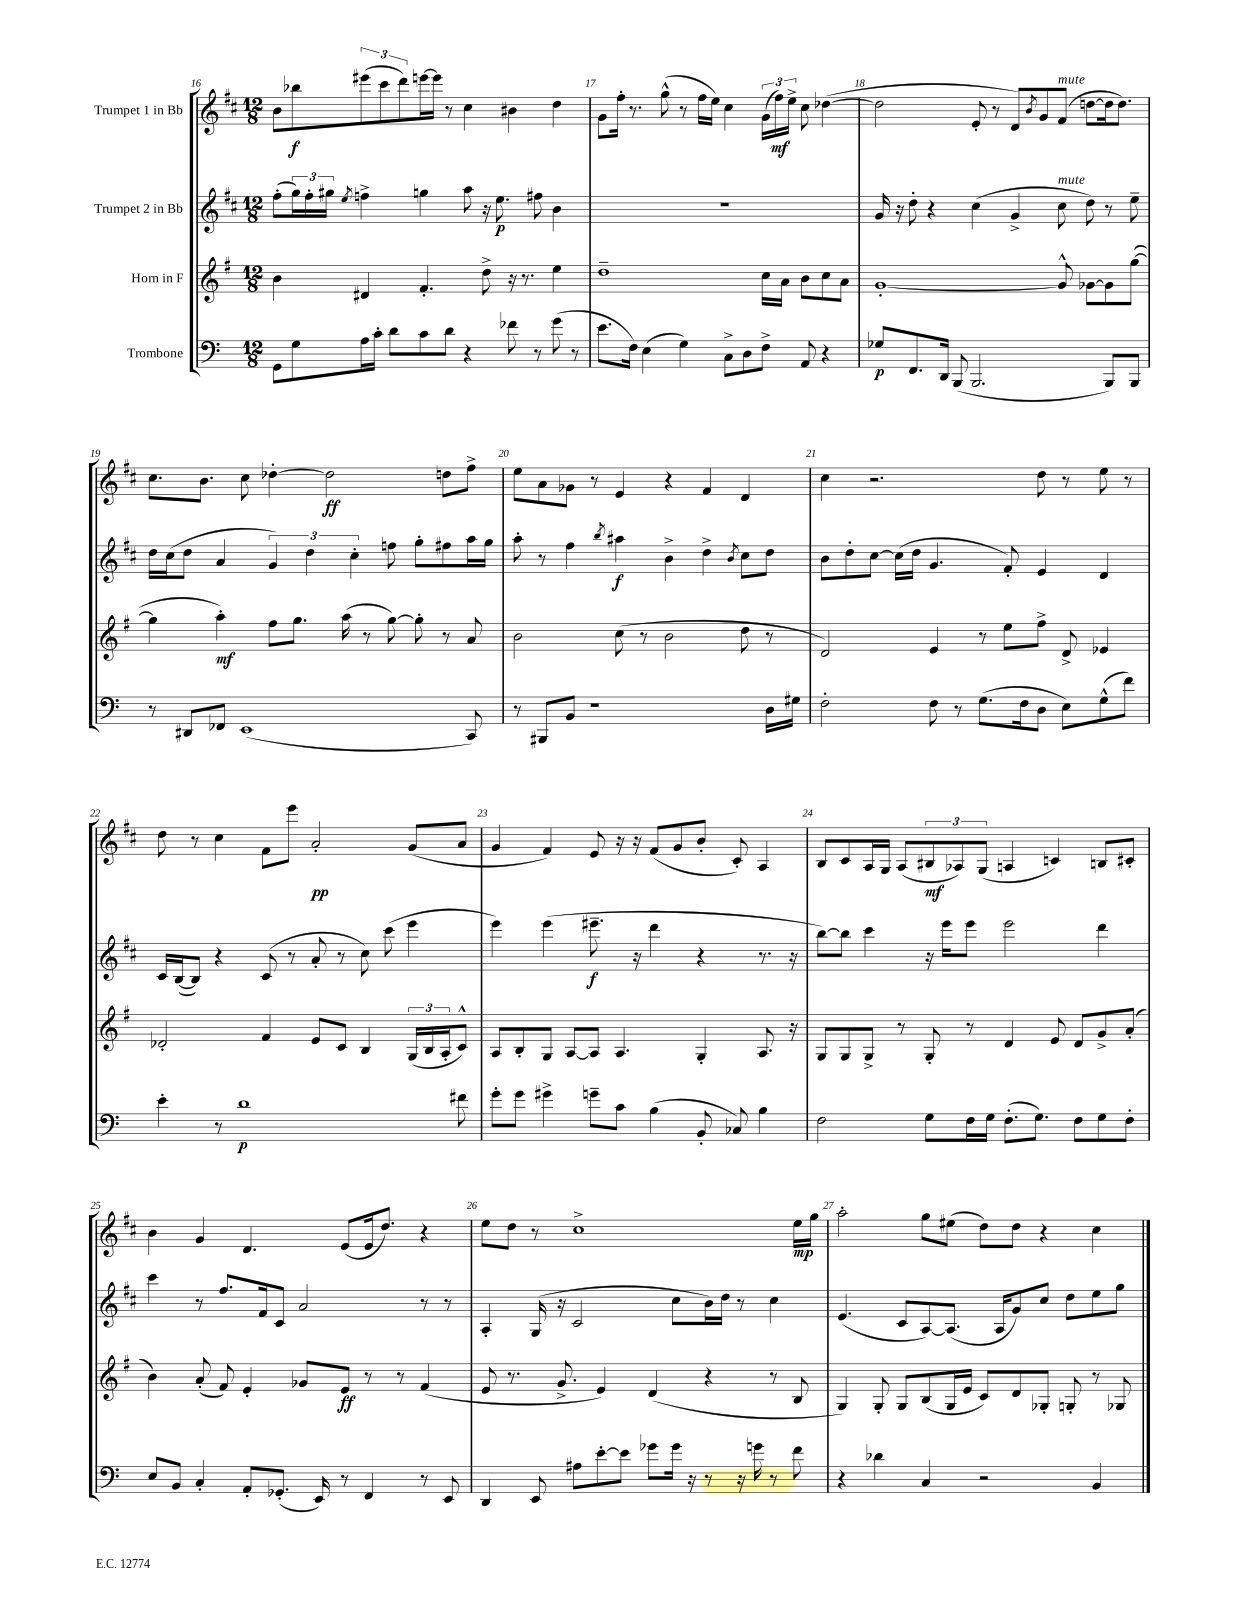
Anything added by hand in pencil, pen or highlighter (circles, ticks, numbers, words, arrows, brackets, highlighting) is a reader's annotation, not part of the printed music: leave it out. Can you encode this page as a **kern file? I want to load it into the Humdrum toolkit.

**kern	**kern	**kern	**kern
*staff4	*staff3	*staff2	*staff1
*clefF4	*clefG2	*clefG2	*clefG2
*k[]	*k[f#]	*k[f#c#]	*k[f#c#]
*M12/8	*M12/8	*M12/8	*M12/8
8GG	4b	(8ff#'	8b
8G	.	24gg)	8bb-
.	.	24ff#'	.
.	.	24gg#	.
.	.	8qee	.
16A	4d#	4ff^	(12eee#
16c'	.	.	.
.	.	.	12ccc#
8d	.	.	.
.	.	.	12ddd)
8c	4.f#'	4gg	[16eee
.	.	.	16eee]
8d	.	.	8r
4r	.	8aa	4cc#
.	8dd^	16r	.
.	.	8.ee	.
8f-	16r	.	4b#
.	8.r	.	.
8r	.	8ff#	.
(8g	4ee	4b	4dd
8r	.	.	.
=	=	=	=
8.e	1dd~	1.r	8g
.	.	.	16ff#'
16F)	.	.	8.r
(4E	.	.	.
.	.	.	(8gg^^
4G)	.	.	8r
.	.	.	16ff#
.	.	.	16ee)
8C^	.	.	4cc#
8D	.	.	.
8F^	16cc	.	(24g
.	.	.	24ff#)
.	16a	.	.
.	.	.	24ee^
8AA	8b	.	8cc#
4r	8cc	.	([4dd-
.	8a	.	.
=	=	=	=
8G-	[1g'	16g	2dd-]
.	.	16r	.
8.FF	.	8dd'	.
.	.	4r	.
16DD	.	.	.
(8BBB	.	.	.
2.BBB	.	(4cc#	8e'
.	.	.	8r
.	.	4g^	8d)
.	.	.	8qb
.	.	.	8g
.	8g^^]	8cc#	(8f#
.	[8g-	8dd)	[8dd
8BBB)	8g-]	8r	16dd]
.	.	.	8.dd)
8BBB	([8gg	8ee~	.
=	=	=	=
8r	4gg]	16dd	8.cc#
.	.	(16cc#	.
8DD#	.	8dd	.
.	.	.	8.b
8FF-	4aa')	4a	.
(1EE	.	.	8cc#
.	8ff#	6g)	[4dd-'
.	8.gg	.	.
.	.	6dd	.
.	.	.	2dd-]
.	(16aa	.	.
.	.	6cc#'	.
.	8r	.	.
.	[8gg)	8ff	.
.	8gg']	8gg'	.
.	8r	8ff#	8dd
8CC)	8a	16aa	8ff#^
.	.	16gg	.
=	=	=	=
8r	2b	8aa'	8ee
8BBB#	.	8r	8a
8BB	.	4ff#	8g-
1r	.	.	8r
.	.	8qbb	.
.	(8cc	4aa#	4e
.	8r	.	.
.	2b	4b^	4r
.	.	4dd^	4f#
.	.	8qb	.
.	8dd	8cc#	4d
16D	8r	8dd	.
16G#	.	.	.
=	=	=	=
2F'	2d)	8b	4cc#
.	.	8dd'	.
.	.	[8cc#	2.r
.	.	(16cc#]	.
.	.	16dd	.
8F	4e	4.g	.
8r	.	.	.
(8.G	8r	.	.
.	8ee	8f#')	.
16F	.	.	.
8D	8ff#^	4e	8dd
8E)	8d^	.	8r
(8G^^	4e-	4d	8ee
8f)	.	.	8r
=	=	=	=
4e'	2d-'	16c#	8dd
.	.	([16B	.
.	.	8B])	8r
8r	.	4r	4cc#
1d	.	.	.
.	4f#	(8c#	8f#
.	.	8r	8eee
.	8e	8a'	2a'
.	8c	8r	.
.	4B	8cc#)	.
.	.	(8ccc#	.
.	(24G	4eee	(8g
.	24B	.	.
.	24A'	.	.
8f#	8c^^)	.	8a
=	=	=	=
8g'	8A	4eee)	4g
8g	8B'	.	.
4g#^	8G	(4eee	4f#)
.	[8A	.	.
8g~	8A]	8.eee#~	8e
8c	4.A	.	16r
.	.	16r	16r
(4B	.	4ddd	(8f#
.	.	.	8g
8BB'	4G'	4r	8b'
8C-)	.	.	8c#')
4B	8.A	8.r	4A
.	16r	16r	.
=	=	=	=
2F	8G	[8bb)	8B
.	8G	8bb]	8c#
.	8G^	4ccc#	16A
.	.	.	16G
.	8r	.	(8A
8G	8G'	16r	12B#
.	.	16eee	.
.	.	.	12A-)
16F	8r	8eee	.
.	.	.	(12G
16G	.	.	.
(8.F'	4d	2eee	4A
8.G)	.	.	.
.	8e	.	4c)
8F	8d	.	.
8G	8g^	4ddd	8B
8F'	(8a'	.	8c#'
=	=	=	=
8E	4b)	4ccc#	4b
8BB	.	.	.
4C'	(8a'	8r	4g
.	8f#)	8.ff#	.
8AA'	4e'	.	4.d
.	.	16f#	.
(8.GG-'	.	8c#	.
.	8g-	2a	.
16EE)	.	.	.
8r	8e	.	(8e
4FF	8r	.	16e
.	.	.	8.dd)
.	8r	.	.
8r	(4f#	8r	4r
8EE	.	8r	.
=	=	=	=
4DD	8e	4A'	8ee
.	8.r	.	8dd
8EE	.	(16G	8r
.	8.g^	16r	.
8A#	.	2c#	1cc#^
[8e'	4e)	.	.
8e]	.	.	.
8g-	(4d	.	.
16g-	.	8cc#	.
16r	.	.	.
8r	4r	16b)	.
.	.	16dd	.
16r	.	8r	.
16g	.	.	.
8r	8r	4cc#	.
8f	8B	.	16ee
.	.	.	16gg
=	=	=	=
4r	4G)	(4.e	2aa'
4d-	8G'	.	.
.	8G	8c#	.
4C	(8B	[8A)	8gg
.	16G	(8.A]	(8ee#
.	16e	.	.
2r	8c)	.	8dd)
.	.	16A	.
.	8d	8g)	8dd
.	8G-'	8cc#	4r
.	8G'	8dd	.
4BB	8r	8ee	4cc#
.	8G-	8gg	.
==	==	==	==
*-	*-	*-	*-
